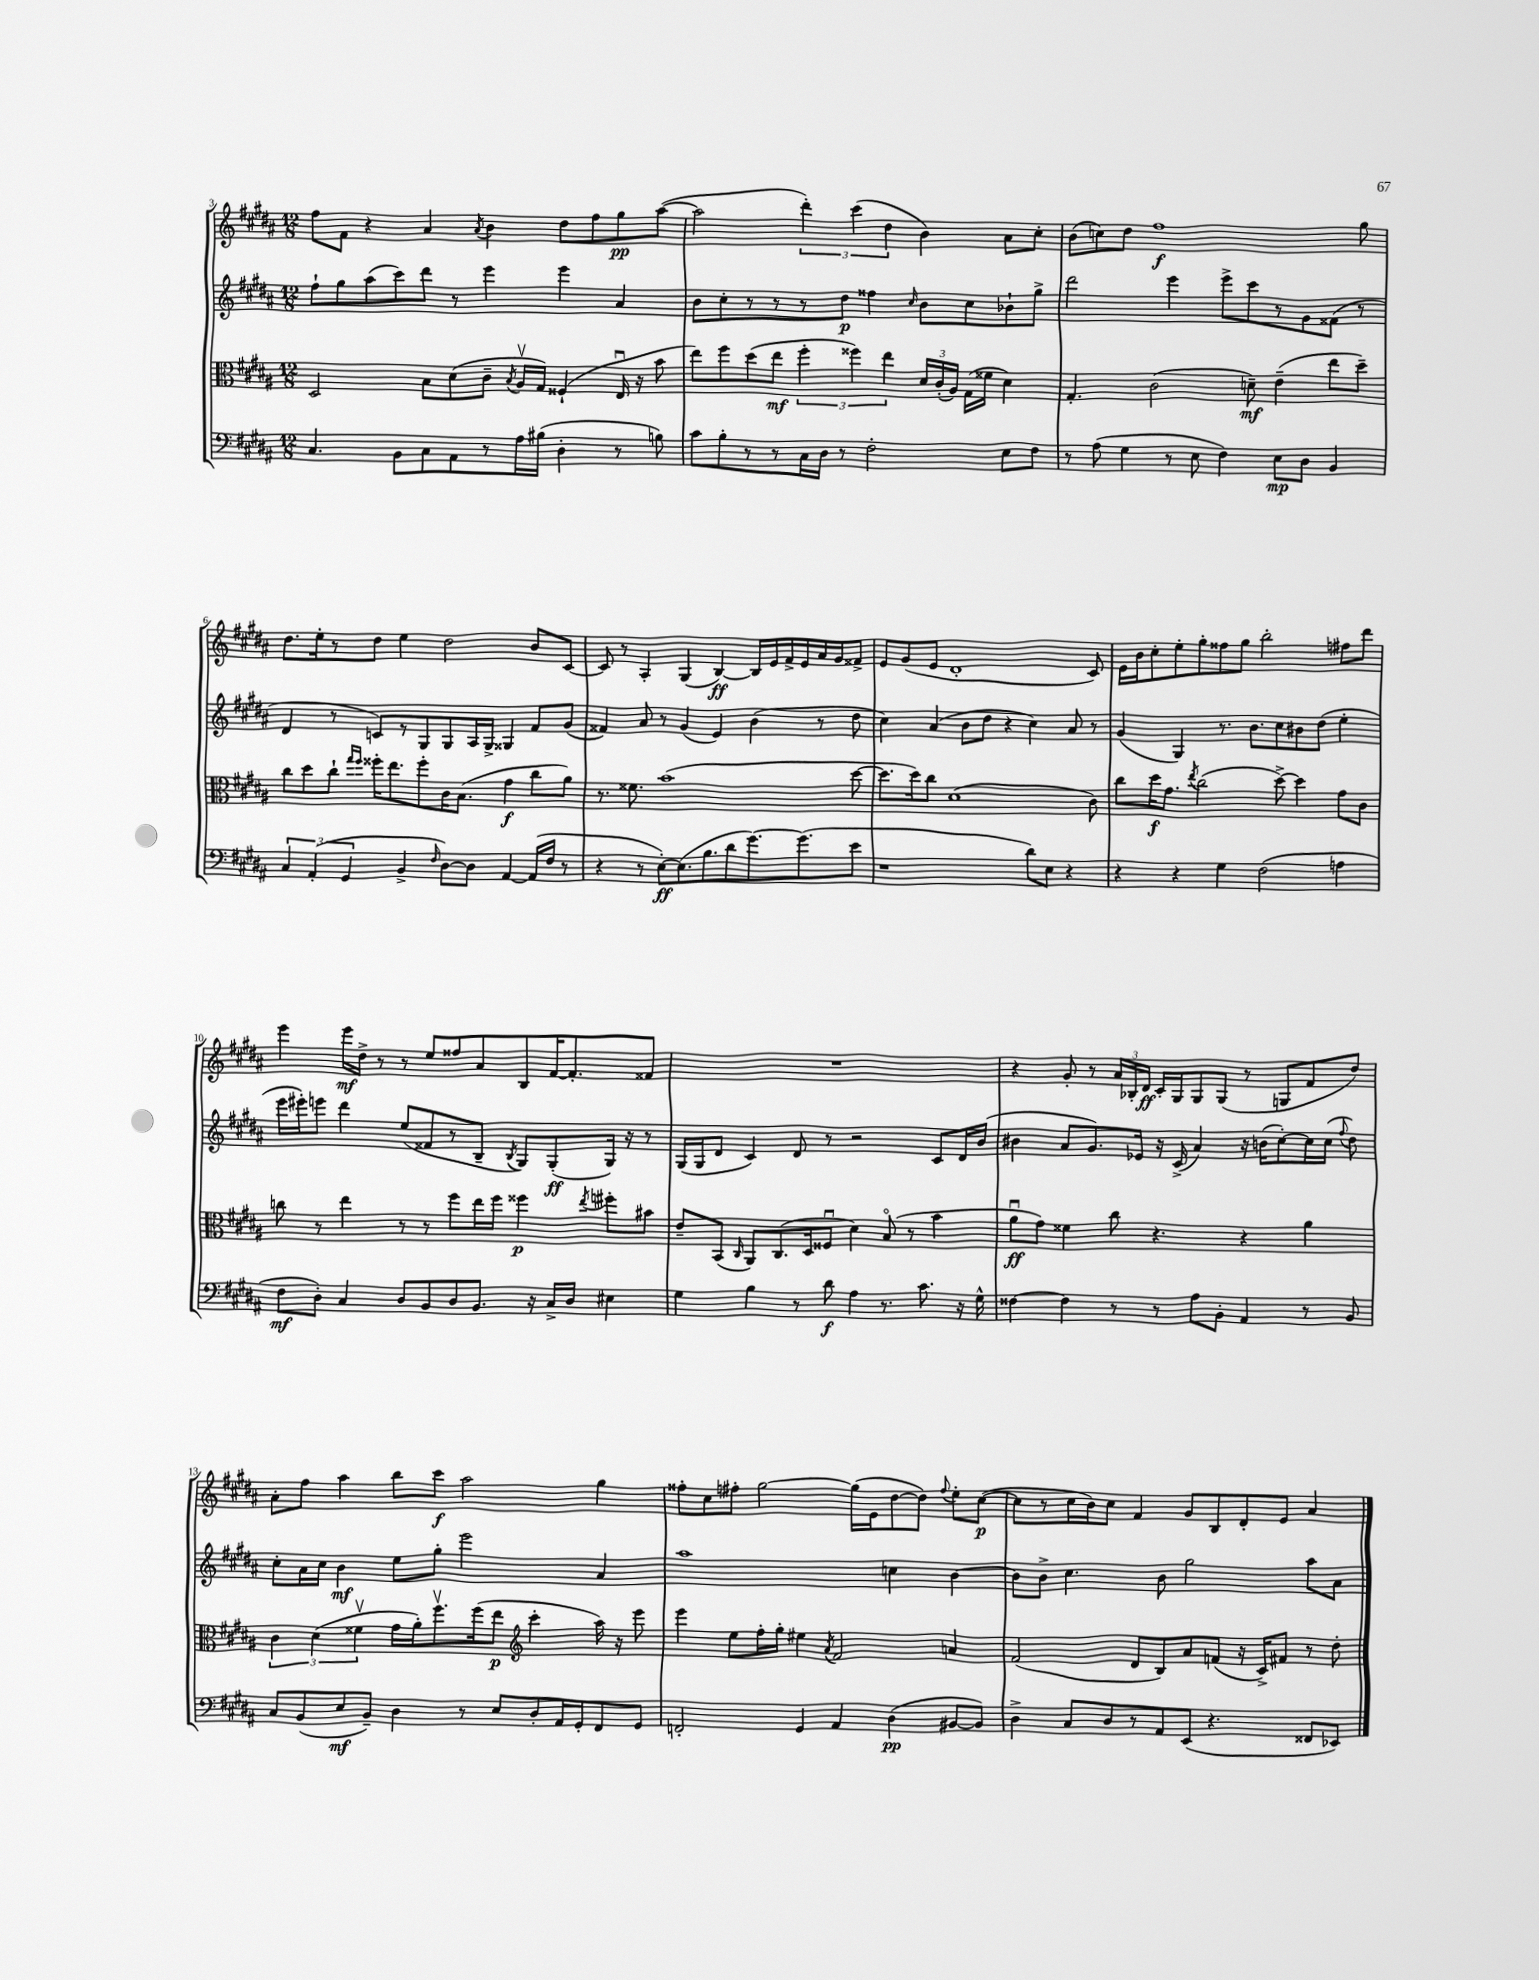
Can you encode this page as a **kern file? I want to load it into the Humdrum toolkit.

**kern	**dynam	**kern	**dynam	**kern	**dynam	**kern	**dynam
*part4	*part4	*part3	*part3	*part2	*part2	*part1	*part1
*staff4	*staff4	*staff3	*staff3	*staff2	*staff2	*staff1	*staff1
*clefF4	*	*clefC3	*	*clefG2	*	*clefG2	*
*k[f#c#g#d#a#]	*	*k[f#c#g#d#a#]	*	*k[f#c#g#d#a#]	*	*k[f#c#g#d#a#]	*
*M12/8	*	*M12/8	*	*M12/8	*	*M12/8	*
=3	=3	=3	=3	=3	=3	=3	=3
4.C#/	.	2D#/	.	8ff#`\L	.	8ff#\L	.
.	.	.	.	8gg#\	.	8f#\J	.
.	.	.	.	(8aa#\	.	4r	.
8BB\L	.	.	.	8ccc#\)	.	.	.
8C#\	.	8B\L	.	8ddd#\J	.	4a#/	.
8AA#\	.	(8d#\	.	8r	.	.	.
.	.	.	.	.	.	8qa#/	.
8r	.	8c#~\J	.	4eee\	.	4b\	.
.	.	8qB/	.	.	.	.	.
16A#\L	.	16A#v/LL	.	.	.	.	.
(16B#X\JJ	.	16G#/JJ)	.	.	.	.	.
4D#'\	.	(4F##X`/	.	4eee\	.	8dd#\L	.
.	.	.	.	.	.	8ff#\	.
8r	.	16Eu/	.	4a#/	.	8gg#\	pp
.	.	16r	.	.	.	.	.
8Bn\)	.	8b\	.	.	.	([8aa#\J	.
=4	=4	=4	=4	=4	=4	=4	=4
8c#\L	.	8ee\L)	.	8b\L	.	2aa#\]	.
8B'\	.	8ff#\	.	8cc#'\	.	.	.
8r	.	(8dd#\	.	8r	.	.	.
8r	.	8ee\J	mf	8r	.	.	.
16C#\L	.	6ff#'\	.	8r	.	6ddd#'\)	.
16D#\JJ	.	.	.	.	.	.	.
8r	.	.	.	8dd#\J	p	.	.
.	.	6ff##X\)	.	.	.	(6ccc#\	.
2F#'\	.	.	.	4ff##X\	.	.	.
.	.	6ee\	.	.	.	6dd#\	.
.	.	.	.	16qqcc#/	.	.	.
.	.	24d#/LL	.	8b\L	.	4b\)	.
.	.	(24c#'/	.	.	.	.	.
.	.	24A#/JJ)	.	.	.	.	.
.	.	(16G#\LL	.	8cc#\	.	.	.
.	.	16f##X\JJ	.	.	.	.	.
8E\L	.	4d#\)	.	8b-X`\	.	8a#\L	.
8F#\J	.	.	.	8gg#^\J	.	8cc#'\J	.
=5	=5	=5	=5	=5	=5	=5	=5
8r	.	4.G#'/	.	2ddd#\	.	(8b\L	.
(8A#\	.	.	.	.	.	8ccn\)	.
4G#\	.	.	.	.	.	8dd#\J	.
.	.	(2c#\	.	.	.	1ff#	f
8r	.	.	.	4eee\	.	.	.
8E\	.	.	.	.	.	.	.
4F#\)	.	.	.	8eee^\L	.	.	.
.	.	8dn~\)	mf	8ccc#\	.	.	.
8E\L	mp	(4e~\	.	8r	.	.	.
8D#\J	.	.	.	8g#\	.	.	.
4BB/	.	8ee\L	.	(8f##X\J	.	.	.
.	.	8dd#~\J)	.	8r	.	8gg#\	.
!!LO:LB:g=z
=6	=6	=6	=6	=6	=6	=6	=6
6C#/	.	8cc#\L	.	4d#/	.	8.dd#\L	.
.	.	8dd#\	.	.	.	.	.
(6AA#'/	.	.	.	.	.	.	.
.	.	.	.	.	.	16ee'\k	.
.	.	8cc#`\J	.	8r	.	8r	.
6GG#/	.	.	.	.	.	.	.
.	.	16qqgg#/LL	.	.	.	.	.
.	.	16qqff#/JJ	.	.	.	.	.
.	.	16ff##X'\KL	.	8cn/L)	.	8dd#\J	.
.	.	8.ee\	.	.	.	.	.
4BB^/	.	.	.	8r	.	4ee\	.
.	.	8ff##'\	.	8G#/	.	.	.
16qqF#/	.	.	.	.	.	.	.
[8D#\L)	.	16c#\K	.	8G#/	.	2dd#\	.
.	.	(8.B\J	.	.	.	.	.
8D#\J]	.	.	.	16A#/L	.	.	.
.	.	.	.	16G#^/JJ	.	.	.
[4AA#/	.	4g#\	f	4G##X/	.	.	.
(16AA#/LL]	.	8cc#\L	.	8f#/L	.	8b/L	.
16F#/JJ	.	.	.	.	.	.	.
8r	.	8a#\J)	.	(8g#/J	.	[8c#/J	.
=7	=7	=7	=7	=7	=7	=7	=7
4r	.	8.r	.	4f##X/)	.	8c#/]	.
.	.	.	.	.	.	8r	.
.	.	8.f##X\	.	.	.	.	.
8r	.	.	.	8a#/	.	4A#'/	.
[8E'\L)	ff	(1b	.	8r	.	.	.
(8.E\]	.	.	.	(4g#/	.	(4G#/	.
8.B\	.	.	.	.	.	.	.
.	.	.	.	4e/)	.	[4B/)	ff
8d#\	.	.	.	.	.	.	.
[8.g#\)	.	.	.	(4b\	.	16B/LL]	.
.	.	.	.	.	.	16e/	.
.	.	.	.	.	.	16f#^/	.
(8.g#\]	.	.	.	.	.	16e/	.
.	.	.	.	8r	.	16a#/	.
.	.	.	.	.	.	16g#/J	.
8e\J	.	[8dd#\	.	8dd#\	.	8f##X^/J	.
=8	=8	=8	=8	=8	=8	=8	=8
1r	.	8.dd#\L]	.	4cc#\)	.	8e/L	.
.	.	.	.	.	.	(8g#/	.
.	.	16dd#\k)	.	.	.	.	.
.	.	8cc#\J	.	(4a#/	.	8e/J	.
.	.	(1d#	.	.	.	1d#'	.
.	.	.	.	8b\L	.	.	.
.	.	.	.	8dd#\J	.	.	.
.	.	.	.	4r	.	.	.
8d#\L)	.	.	.	4cc#\)	.	.	.
8E\J	.	.	.	.	.	.	.
4r	.	.	.	8a#/	.	.	.
.	.	8c#\)	.	8r	.	8c#/)	.
=9	=9	=9	=9	=9	=9	=9	=9
4r	.	8cc#\L	.	(4g#/	.	16e\LL	.
.	.	.	.	.	.	16b\J	.
.	.	16dd#\K	f	.	.	8cc#'\	.
.	.	8.g#\J	.	.	.	.	.
4r	.	.	.	4G#/)	.	8ee'\	.
.	.	8qee/	.	.	.	.	.
.	.	(2cc#\	.	.	.	8gg#'\	.
4G#\	.	.	.	8.r	.	8ff##X\	.
.	.	.	.	.	.	8gg#\J	.
.	.	.	.	8.b\L	.	.	.
(2F#\	.	.	.	.	.	2bb'\	.
.	.	[8dd#^\)	.	8cc#\	.	.	.
.	.	4dd#\]	.	8b#X\	.	.	.
.	.	.	.	(8dd#\J	.	.	.
4An\	.	8g#\L	.	4ee'\	.	8ff#X\L	.
.	.	8c#\J	.	.	.	8ddd#\J	.
!!LO:LB:g=z
=10	=10	=10	=10	=10	=10	=10	=10
8F#\L	mf	8ccn\	.	16eee\LL	.	4eee\	.
.	.	.	.	16eee#X'\J)	.	.	.
8D#'\J)	.	8r	.	8eeen\J	.	.	.
4C#/	.	4ee\	.	4ddd#\	.	16eee\LL	mf
.	.	.	.	.	.	16dd#^\JJ	.
.	.	.	.	.	.	8r	.
8D#/L	.	8r	.	(8ee/L	.	8r	.
8BB/	.	8r	.	8f##X/	.	8ee/L	.
8D#/	.	8ff#\L	.	8r	.	8ff##X/	.
8.BB/J	.	16ee\L	.	8B~/J	.	8a#/	.
.	.	16ff#\JJ	.	.	.	.	.
.	.	.	.	8qB/	.	.	.
.	.	4ff##X\	p	8G#/L)	.	8B/	.
16r	.	.	.	.	.	.	.
16C#^/LL	.	.	.	(8G#'/	ff	[16f#/K	.
16D#/JJ	.	.	.	.	.	8.f#'/]	.
.	.	8qee/	.	.	.	.	.
4E#X\	.	8ff#X'\L	.	16G#/Jk)	.	.	.
.	.	.	.	16r	.	.	.
.	.	8b#X\J	.	8r	.	8f##X/J	.
=11	=11	=11	=11	=11	=11	=11	=11
4G#\	.	8e~/L	.	(16G#/LL	.	1.r	.
.	.	.	.	16G#/J	.	.	.
.	.	(8BB/J	.	8d#/J	.	.	.
.	.	16qqC#/	.	.	.	.	.
4B\	.	8AA#/L)	.	4c#/)	.	.	.
.	.	(8.C#/	.	.	.	.	.
8r	.	.	.	8d#/	.	.	.
.	.	16D#/k	.	.	.	.	.
8d#\	f	8F##Xu/J	.	8r	.	.	.
4A#\	.	4d#\)	.	2r	.	.	.
8.r	.	(8B/	.	.	.	.	.
.	.	8r	.	.	.	.	.
8.c#\	.	.	.	.	.	.	.
.	.	4b\	.	8c#/L	.	.	.
16r	.	.	.	16d#/L	.	.	.
16G#^^\	.	.	.	(16b/JJ	.	.	.
=12	=12	=12	=12	=12	=12	=12	=12
[4F##X\	.	8a#u\L	ff	4b#X\	.	4r	.
.	.	8g#\J)	.	.	.	.	.
4F##\]	.	4f##X\	.	8a#/L	.	8g#'/	.
.	.	.	.	8.g#/)	.	8r	.
8r	.	8cc#\	.	.	.	24a#/LL	.
.	.	.	.	.	.	24B-X'/	.
.	.	.	.	16e-X/Jk	.	.	.
.	.	.	.	.	.	24d#/JJ	ff
8r	.	4.r	.	16r	.	16c#'/LL	.
.	.	.	.	(16c#^/	.	16G#/J	.
8A#\L	.	.	.	4a#/)	.	8G#/	.
8BB'\J	.	.	.	.	.	(8G#/J	.
4AA#/	.	4r	.	16r	.	8r	.
.	.	.	.	(16bn\KL	.	.	.
.	.	.	.	[8cc#'\)	.	8Gn/L	.
8r	.	4a#\	.	16cc#\L]	.	8f#/	.
.	.	.	.	(16cc#\JJ	.	.	.
.	.	.	.	8qqff#/	.	.	.
8BB/	.	.	.	8dd#\)	.	8dd#/J)	.
!!LO:LB:g=z
=13	=13	=13	=13	=13	=13	=13	=13
8C#/L	.	6c#\	.	8cc#'\L	.	8a#'\L	.
(8BB/	.	.	.	16a#\L	.	8ff#\J	.
.	.	(6d#\	.	.	.	.	.
.	.	.	.	16cc#\JJ	.	.	.
8E/	mf	.	.	4b\	mf	4aa#\	.
.	.	6f##Xv\	.	.	.	.	.
8BB~/J)	.	.	.	.	.	.	.
4D#\	.	16g#\LL	.	8ee\L	.	8bb\L	.
.	.	16a#'\J)	.	.	.	.	.
.	.	8.ff#v\	.	8gg#'\J	.	8ccc#\J	f
8r	.	.	.	2eee\	.	2aa#\	.
.	.	(16ff#\k	.	.	.	.	.
8E/L	.	8ee\J	p	.	.	.	.
*	*	*clefG2	*	*	*	*	*
8D#'/	.	4ccc#'\	.	.	.	.	.
16AA#/L	.	.	.	.	.	.	.
16GG#'/J	.	.	.	.	.	.	.
8FF#/	.	16aa#\)	.	4a#/	.	4gg#\	.
.	.	16r	.	.	.	.	.
8GG#/J	.	8eee\	.	.	.	.	.
=14	=14	=14	=14	=14	=14	=14	=14
2FFn'/	.	4eee\	.	1aa#	.	8ff##X'\L	.
.	.	.	.	.	.	8cc#\	.
.	.	8ee\L	.	.	.	8ff#X'\J	.
.	.	16ff#'\L	.	.	.	[2gg#\	.
.	.	16gg#'\JJ	.	.	.	.	.
4GG#/	.	4ee#X\	.	.	.	.	.
.	.	8qa#/	.	.	.	.	.
4AA#/	.	2f#/	.	.	.	.	.
.	.	.	.	.	.	(16gg#\LL]	.
.	.	.	.	.	.	16e\J	.
(4D#\	pp	.	.	4ccn\	.	[8dd#\	.
.	.	.	.	.	.	8dd#\J])	.
.	.	.	.	.	.	8qqff#/	.
[8BB#X/L	.	4an/	.	[4b\	.	8ee'\L	.
8BB#/J])	.	.	.	.	.	([8cc#\J	p
=15	=15	=15	=15	=15	=15	=15	=15
4D#^\	.	(2f#/	.	8b\L]	.	8cc#\L]	.
.	.	.	.	8b^\J	.	8r	.
8C#/L	.	.	.	4.cc#\	.	16cc#\L	.
.	.	.	.	.	.	16b\J)	.
8D#/	.	.	.	.	.	8cc#\J	.
8r	.	8d#/L	.	.	.	4f#/	.
8AA#/	.	8B/)	.	8b\	.	.	.
(8EE/J	.	8a#/	.	2gg#\	.	8g#/L	.
4.r	.	(8fn/J	.	.	.	8B/	.
.	.	16r	.	.	.	8d#'/	.
.	.	16c#^/KL)	.	.	.	.	.
.	.	8f#X/J	.	.	.	8e/J	.
8FF##X/L	.	8r	.	8aa#\L	.	4a#/	.
8EE-X/J)	.	8dd#'\	.	8a#\J	.	.	.
==	==	==	==	==	==	==	==
*-	*-	*-	*-	*-	*-	*-	*-
